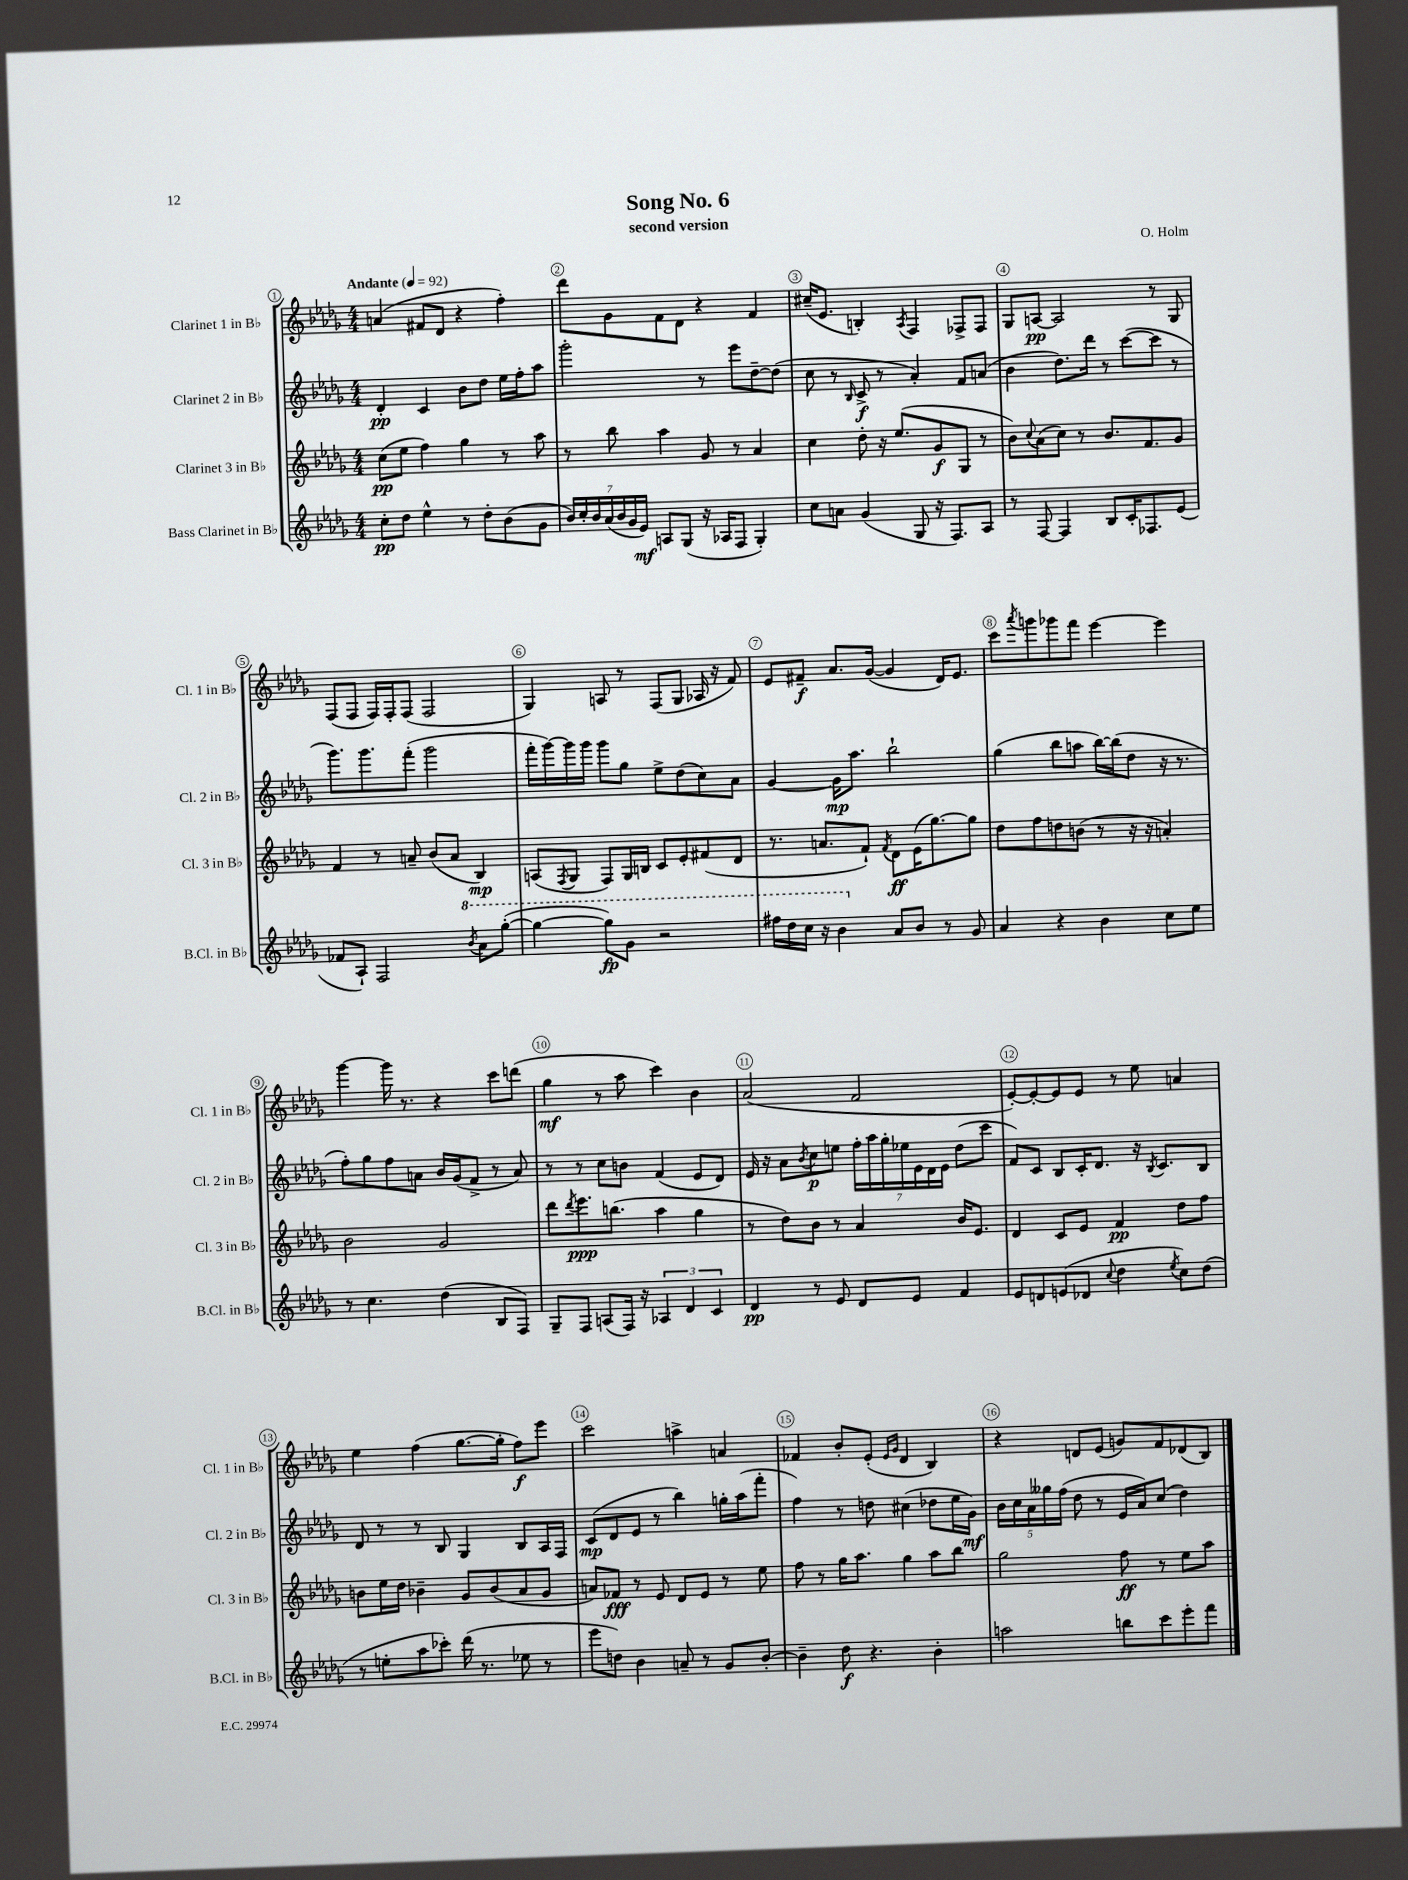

**kern	**kern	**kern	**kern
*staff4	*staff3	*staff2	*staff1
*clefG2	*clefG2	*clefG2	*clefG2
*k[b-e-a-d-g-]	*k[b-e-a-d-g-]	*k[b-e-a-d-g-]	*k[b-e-a-d-g-]
*M4/4	*M4/4	*M4/4	*M4/4
*MM92	*MM92	*MM92	*MM92
8cc'	(8cc	4d-'	(4a
8dd-	8ee-	.	.
4ee-^^	4ff)	4c	8f#
.	.	.	8d-
8r	4gg-	8b-	4r
8dd-'	.	8dd-	.
(8b-	8r	16ee-	4ff')
.	.	16ff'	.
8g-	8aa-	8aa-	.
=	=	=	=
28b-)	8r	2ggg-'	8ddd-
28cc'	.	.	.
28b-	.	.	.
(28a-	.	.	.
.	8bb-	.	8g-
28b-	.	.	.
28g-	.	.	.
28e-)	.	.	.
8A	4aa-	.	8f
(8G-	.	.	8d-
16r	8g-	8r	4r
16A-	.	.	.
8F	8r	8eee-	.
4G-')	4a-	[8dd-~	4f
.	.	(8dd-]	.
=	=	=	=
8cc	4cc	8cc	(16cc#~
.	.	.	8.e-
8a	.	8r	.
.	.	16qqB-	.
(4g-	8dd-'	8c^	4B')
.	16r	8r	.
.	(8.ee-	.	.
.	.	.	8qA-
8G-	.	4a-')	4F
16r	8g-	.	.
8.F)	.	.	.
.	8G-	8f	8F-^
8A-	8r	(8a	8F-
=	=	=	=
8r	8b-)	4b-	8G-
.	8qqcc	.	.
[8F	(8a-	.	[8A
4F]	8cc)	8.dd-)	2A]
.	8r	.	.
.	.	16ddd-	.
8B-	8.b-	8r	.
16c'	.	([8ccc	.
8.F-	8.f	.	.
.	.	8ccc]	8r
(8e-	8g-	8r	8G-
=	=	=	=
8f-	4f	8.ggg-)	(8F
8A-`)	.	.	8F
.	.	8.ggg-	.
2F	8r	.	16F)
.	.	.	16F'
.	8a~	(8fff'	(8F
.	(8b-	2ggg-	2F
.	8a	.	.
8qbb-	.	.	.
8aa-	4B-)	.	.
([8ggg-'	.	.	.
=	=	=	=
4ggg-_	(8A	16fff'	4G-)
.	.	[16ggg-)	.
.	8qF	.	.
.	8G-	16ggg-]	.
.	.	16ggg-	.
8ggg-])	8F)	8ggg-	8A
8gg-	16G-	8gg-	8r
.	16B	.	.
2r	8c	8ee-^	(8F
.	8e-'	(8dd-	8G-
.	(8f#	8cc)	16A-
.	.	.	16r
.	8d-	8a-	8f)
=	=	=	=
16fff#	8.r	[4g-	8e-
16ddd-	.	.	.
16ccc	.	.	8f#~
16r	8.a	.	.
4bb-	.	16g-]	8.a-
.	.	8.aa-	.
.	8f`)	.	.
.	.	.	([16g-
.	8qf	.	.
8a-	8d-	2bb-`	4g-]
8b-	(16e-	.	.
.	[8.gg-)	.	.
8r	.	.	16d-)
.	.	.	8.e-
8g-	8gg-]	.	.
=	=	=	=
4a-	8dd-	(4gg-	8ccc
.	.	.	8qaaa-
.	8ff	.	8ggg
4r	8dd	8bb-	8ggg-
.	(8b	8aa	8fff
4b-	8r	[16bb-)	[4eee-
.	.	(16bb-]	.
.	16r	8dd-	.
.	16r	.	.
8cc	4a')	16r	4eee-]
.	.	8.r	.
8ee-	.	.	.
=	=	=	=
8r	2b-	8ff')	[4ggg-
4.cc	.	8gg-	.
.	.	8ff	16ggg-]
.	.	.	8.r
.	.	8a	.
(4dd-	2g-	16b-	4r
.	.	(16g-	.
.	.	8f^	.
8B-	.	8r	8ccc
8F)	.	8a)	(8ddd
=	=	=	=
8G-~	8ddd-	8r	4gg-
.	8qddd-	.	.
8F	8.eee-	8r	.
(8A	.	8cc	8r
.	(8.bb	.	.
16F)	.	8b	8aa-
16r	.	.	.
6A-	4aa-	(4f	4ccc)
6d-	.	.	.
.	4gg-	8e-	4b-
6c	.	.	.
.	.	8d-)	.
=	=	=	=
4d-	8r	16e-	(2a-
.	.	16r	.
.	8dd-)	8a-	.
.	.	8qb-	.
8r	8b-	8cc	.
8e-	8r	8ee	.
8d-	4a-	28ff'	2f
.	.	28aa-	.
.	.	28gg-'	.
.	.	28ee-	.
8e-	.	.	.
.	.	28e-	.
.	.	28d-	.
.	.	28e-	.
4f	16b-	(8dd-	.
.	8.e-	.	.
.	.	8ccc	.
=	=	=	=
8e-	4d-	8f)	[8e-')
8d	.	8c	8e-'_
(8e	8c	8B-	8e-]
8d-	8e-	16c'	8e-
.	.	8.d-	.
8qqcc	.	.	.
4dd-	4f	.	8r
.	.	16r	8ee-
.	.	8qB-	.
.	.	8.c	.
8qee-	.	.	.
8cc)	8dd-	.	4a
(8dd-	8ff	8B-	.
=	=	=	=
8r	8b	8d-	4ee-
8ee'	16ee-	8r	.
.	16dd-	.	.
8aa-	4b-~	8r	(4ff
8ccc-')	.	8B-	.
(16ddd-	8g-	4G-	[8.gg-
8.r	.	.	.
.	(8b-	.	.
.	.	.	16gg-']
8ee-	8a-	8B-	8ff)
8r	8g-	16A-	8eee-
.	.	16F	.
=	=	=	=
8eee-	8a)	(8c	2ccc
8dd)	8f-	8d-	.
4b-	8r	8e-	.
.	8e-	8r	.
8a~	8d-	4bb-)	4aa^
8r	8e-	.	.
8g-	8r	16gg'	4a
.	.	(16aa-	.
[8b-'	8ee-	8fff'	.
=	=	=	=
4b-~]	8ff	4ff)	4f-
.	8r	.	.
8dd-	16gg-	8r	8b-'
.	8.aa-	.	.
4.r	.	8dd	(8e-'
.	.	.	16qqe-
.	.	.	16qqg-
.	4gg-	(4cc#	4d-
4b-'	8aa-	8dd-	4B-)
.	8bb-	16ee-	.
.	.	16g-)	.
=	=	=	=
2aa	2gg-	20b-	4r
.	.	20cc	.
.	.	20a-	.
.	.	20gg--	.
.	.	(20ff	.
.	.	8dd-	8d
.	.	8r	(8e-
8bb	8ff	16e-	8g)
.	.	16a-)	.
8ccc	8r	(8cc	8f
8eee-'	8ee-	4dd-)	(8d-
8fff	8aa-	.	8B-)
==	==	==	==
*-	*-	*-	*-
